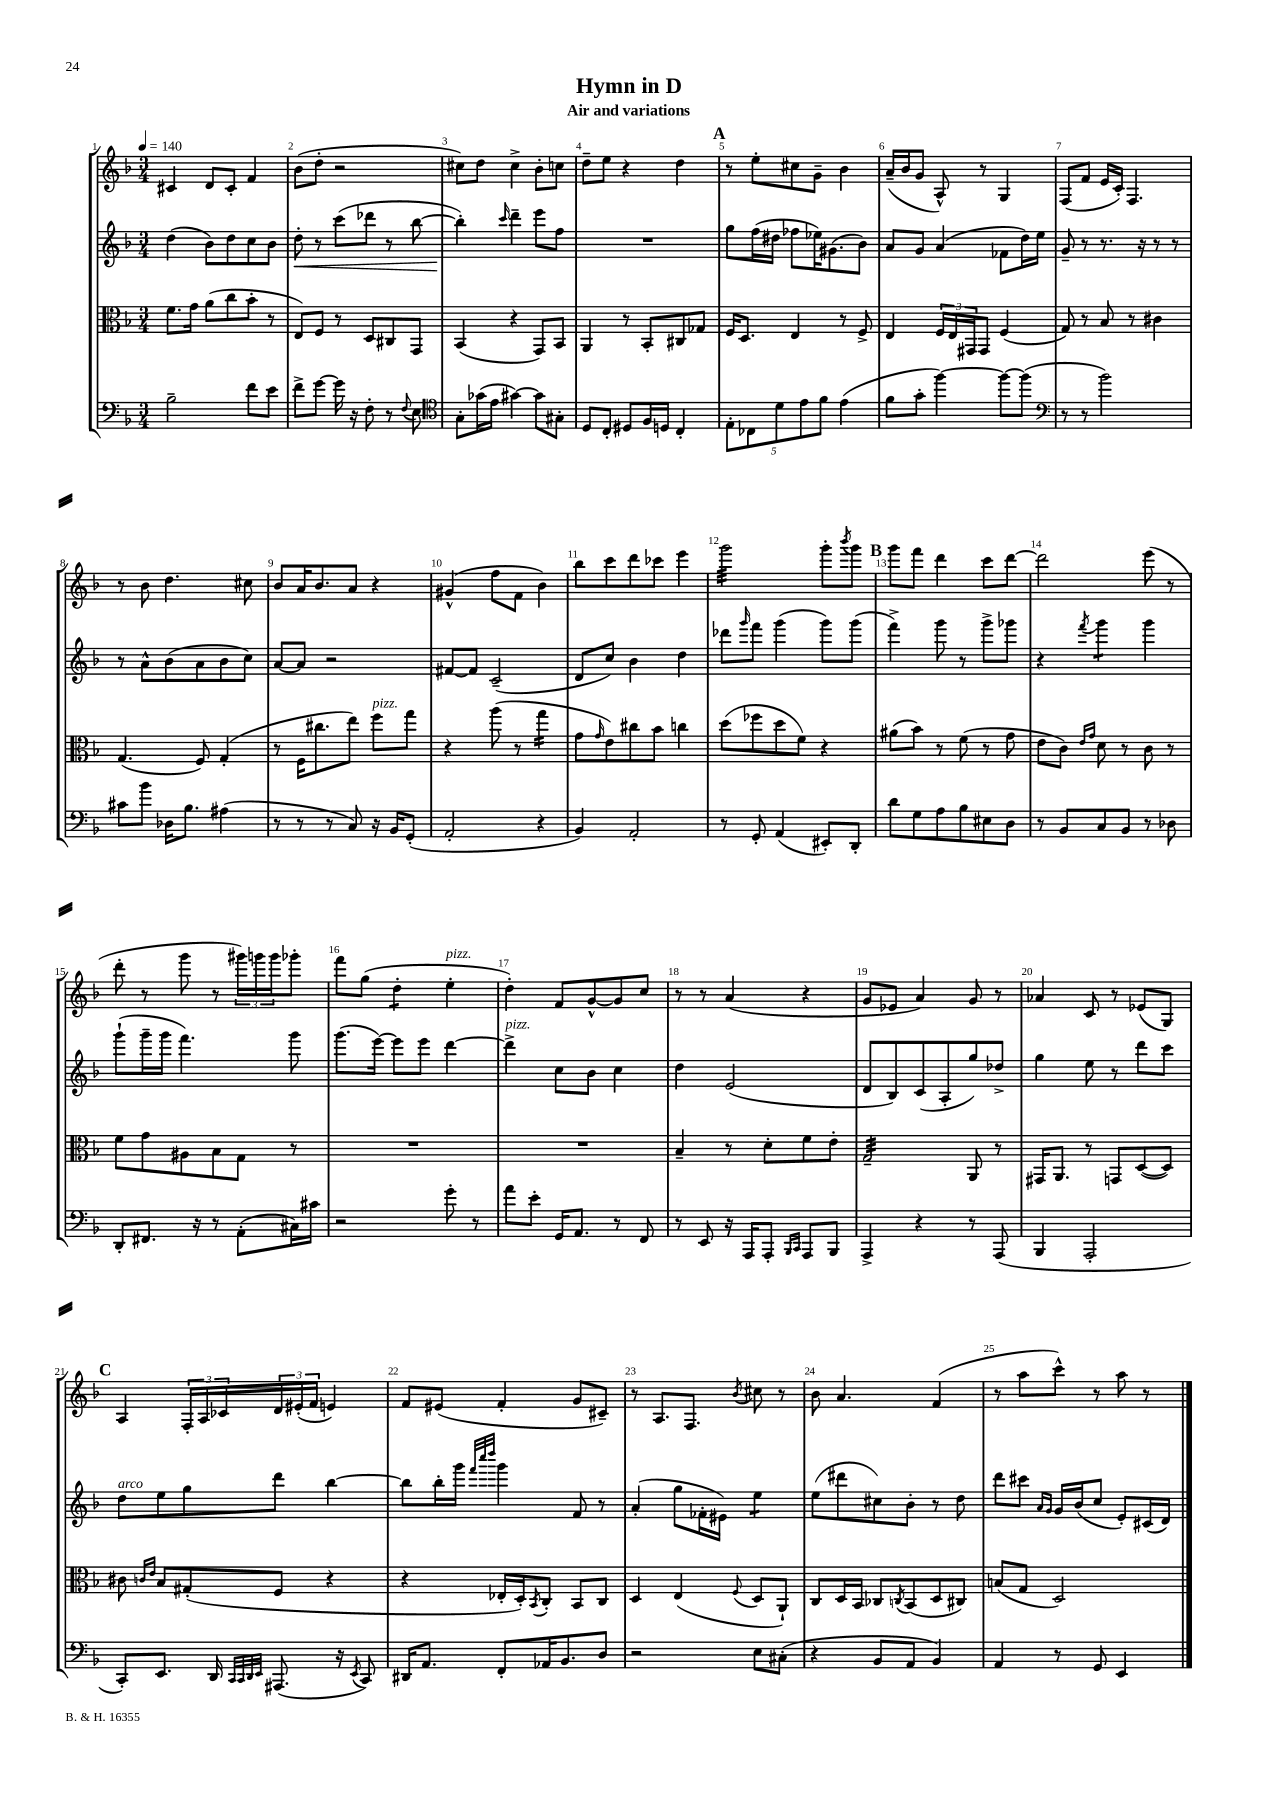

**kern	**kern	**kern	**kern
*staff4	*staff3	*staff2	*staff1
*clefF4	*clefC3	*clefG2	*clefG2
*k[b-]	*k[b-]	*k[b-]	*k[b-]
*M3/4	*M3/4	*M3/4	*M3/4
*MM140	*MM140	*MM140	*MM140
2B-~\	8.f\L	(4dd\	4c#/
.	16g\Jk	.	.
.	(8a\L	8b-\L)	8d/L
.	8cc\	8dd\	8c#'/J
8f\L	8b-'\J	8cc\	4f/
8e\J	8r	8b-\J	.
=	=	=	=
8f^\L	8E/L)	8dd'\	(8b-\L
[8g\J	8F/J	8r	8dd'\J
16g\]	8r	(8ccc\L	2r
16r	.	.	.
8F'\	8D/L	8ddd-\J	.
8r	8C#/	8r	.
8qqF/	.	.	.
8E\	8GG/J	[8bb-\	.
=	=	=	=
*clefC4	*	*	*
8G'\L	(4BB-/	4bb-'\])	8cc#\L)
(16g-\L	.	.	8dd\J
16e\JJ	.	.	.
.	.	16qqccc/	.
[4g#\)	4r	4ddd~\	4cc#^\
8g#\]L	8GG/L)	8eee\L	8b-'\L
8G#'\J	8BB-/J	8ff\J	8cc\J
=	=	=	=
8D/L	4AA/	2.r	8dd~\L
8C'/J	.	.	8ee\J
8D#/L	8r	.	4r
16F/L	8BB-'/L	.	.
16D/JJ	.	.	.
4C'/	8C#/	.	4dd\
.	8G-/J	.	.
=	=	=	=
10E'\L	16F/LK	8gg\L	8r
.	8.D/J	.	.
10C-\	.	.	.
.	.	(16ff\L	8ee'\L
.	.	16dd#\JJ	.
10d\	.	.	.
.	4E/	8ff-\L	8cc#\
10e\	.	.	.
.	.	16ee-\K)	8g~\J
10f\J	.	.	.
.	.	(8.g#\	.
(4e\	8r	.	4b-\
.	8F^/	8b-\J)	.
=	=	=	=
8f\L	4E/	8a/L	(16a~/LL
.	.	.	16b-/J
8g'\J	.	8g/J	8g/J
[4ff\)	24F/LL	(4a/	8A^^/)
.	24E/	.	.
.	24GG#/J	.	.
.	8GG#/J	.	8r
8ff\_L	(4F/	8f-\L	4G/
(8ff\]J	.	16dd\L)	.
.	.	16ee\JJ	.
=	=	=	=
*clefF4	*	*	*
8r	8G/)	8g~/	(8F/L
8r	8r	8r	8f/J
2b-\)	8B-/	8.r	16e/LL
.	.	.	16c'/JJ)
.	8r	.	4.F/
.	.	16r	.
.	4c#\	8r	.
.	.	8r	.
=	=	=	=
8c#\L	(4.G/	8r	8r
8b-\J	.	8a^^\L	8b-\
16D-\LK	.	(8b-\	4.dd\
8.B-\J	.	.	.
.	8F/)	8a\	.
(4A#\	(4G'/	8b-\	.
.	.	8cc\J)	8cc#\
=	=	=	=
8r	8r	[8a/L	8b-/L
8r	16F\LK	8a/]J	16a/K
.	8.cc#\	.	8.b-/
8r	.	2r	.
8C/)	8ee\J)	.	8a/J
16r	8ff\L	.	4r
16BB-/LK	.	.	.
(8GG'/J	8gg\J	.	.
=	=	=	=
2AA'/	4r	[8f#/L	(4g#^^/
.	.	8f#/]J	.
.	(8aa\	(2c~/	8ff\L
.	8r	.	8f\J
4r	4gg\	.	4b-\)
=	=	=	=
4BB-/)	8g\L	8d/L	8bb-\L
.	16qqg/	.	.
.	8e\)	8cc/J)	8ccc\
2AA'/	8cc#\	4b-\	8ddd\
.	8b-\J	.	8ccc-\J
.	4cc\	4dd\	4eee\
=	=	=	=
8r	(8dd\L	8ddd-\L	2ggg\
.	.	16qqggg/	.
8GG'/	8ff-\	8fff\J	.
(4AA/	8dd\	(4ggg\	.
.	8f\J)	.	.
8EE#'/L)	4r	8ggg\L)	8ggg'\L
.	.	.	8qbbb-/
8DD'/J	.	(8ggg\J	8ggg\J
=	=	=	=
8d\L	(8a#\L	4fff^\)	8ggg\L
8G\	8b-\J)	.	8fff\J
8A\	8r	8ggg\	4ddd\
8B-\	(8f\	8r	.
8E#\	8r	8ggg^\L	8ccc\L
8D\J	8g\	8ggg-\J	[8ddd\J
=	=	=	=
8r	8e\L	4r	2ddd\]
8BB-/L	8c\J)	.	.
.	16qqe/LL	.	.
.	16qqg/JJ	8qfff/	.
8C/	8d\	4ggg\	.
8BB-/J	8r	.	.
8r	8c\	4ggg\	(8eee\
8D-\	8r	.	8r
=	=	=	=
8DD'/L	8f\L	(8ggg`\L	8ddd'\
8.FF#/J	8g\	16ggg~\L	8r
.	.	16ggg\JJ	.
.	8A#\	4.fff\)	8ggg\
16r	.	.	.
8r	8B-\	.	8r
(8AA'\L	8G\J	.	24ggg#\LL)
.	.	.	24ggg\
.	.	.	24ggg\J
16C#\L)	8r	8ggg\	8ggg-'\J
16c#\JJ	.	.	.
=	=	=	=
2r	2.r	(8.ggg\L	8fff\L
.	.	.	(8gg\J
.	.	[16eee\Jk)	.
.	.	8eee\]L	4dd'\
.	.	8eee\J	.
8g'\	.	[4ddd\	4ee'\
8r	.	.	.
=	=	=	=
8a\L	2.r	4ddd^\]	4dd'\)
8e'\J	.	.	.
16GG/LK	.	8cc\L	8f/L
8.AA/J	.	.	.
.	.	8b-\J	[8g^^/
8r	.	4cc\	8g/]
8FF/	.	.	8cc/J
=	=	=	=
8r	4B-~/	4dd\	8r
8EE/	.	.	8r
16r	8r	(2e/	(4a/
16AAA/LK	.	.	.
8AAA'/J	8d'\L	.	.
16qqBBB-/LL	.	.	.
16qqCC/JJ	.	.	.
8AAA/L	8f\	.	4r
8BBB-/J	8e'\J	.	.
=	=	=	=
4AAA^/	2G~/	8d/L	8g/L
.	.	8B-/)	8e-/J
4r	.	(8c/	4a/)
.	.	8A'/	.
8r	8AA/	8gg/)	8g/
(8AAA/	8r	8dd-^/J	8r
=	=	=	=
4BBB-/	16GG#/LK	4gg\	4a-/
.	8.AA/J	.	.
2AAA'/	8r	8ee\	8c/
.	8GG/L	8r	8r
.	([8D/	8ddd\L	(8e-/L
.	8D/]J)	8ccc\J	8G/J)
=	=	=	=
8CC'/L)	8c#\	8dd\L	4A/
.	16qqc/LL	.	.
.	16qqe/JJ	.	.
8.EE/J	8B-/L	8ee\	.
.	(8G#'/	8gg\	24F'/LL
.	.	.	24A/
16DD/	.	.	.
.	.	.	24c-/
32qqCC/LLL	.	.	.
32qqCC/	.	.	.
32qqDD/	.	.	.
32qqEE/JJJ	.	.	.
(8.AAA#/	8F/J	8ddd\J	24d/
.	.	.	(24e#'/
.	.	.	24f/JJ
.	4r	[4bb-\	4e/)
16r	.	.	.
8qEE/	.	.	.
8CC/)	.	.	.
=	=	=	=
16DD#/LK	4r	8bb-\]L	8f/L
8.AA/J	.	.	.
.	.	16bb-'\L	(8e#/J
.	.	16ggg\JJ	.
.	.	32qqfff/LLL	.
.	.	32qqcccc/	.
.	.	32qqdddd/JJJ	.
8FF'/L	16E-'/LL	4ggg\	4f'/
.	16D'/J)	.	.
.	8qBB-/	.	.
16AA-/K	8C'/J	.	.
8.BB-/	.	.	.
.	8BB-/L	8f/	8g/L
8D/J	8C/J	8r	8c#~/J)
=	=	=	=
2r	4D/	(4a'/	8r
.	.	.	8.A/L
.	(4E/	8gg\L	.
.	.	.	8.F/J
.	.	16f-'\L	.
.	.	16e#\JJ)	.
.	8qqF/	.	8qb-/
8E\L	8D/L	4ee\	8cc#\
(8C#'\J	8AA`/J)	.	8r
=	=	=	=
4r	8C/L	(8ee\L	8b-\
.	16D/L	8ddd#\	4.a/
.	16BB-/JJ	.	.
8BB-/L	8C-/L	8cc#\)	.
.	8qC/	.	.
8AA/J	(8BB-/	8b-'\J	.
4BB-/)	8D/	8r	(4f/
.	8C#/J)	8dd\	.
=	=	=	=
4AA/	(8B/L	8ddd\L	8r
.	8G/J	8ccc#\J	8aa\L
.	.	16qqa/LL	.
.	.	16qqg/JJ	.
8r	2D/)	16g/LL	8ccc^^\J)
.	.	(16b-/J	.
8GG/	.	8cc/J	8r
4EE/	.	8e'/L)	8aa\
.	.	(16c#/L	8r
.	.	16d/JJ)	.
==	==	==	==
*-	*-	*-	*-
